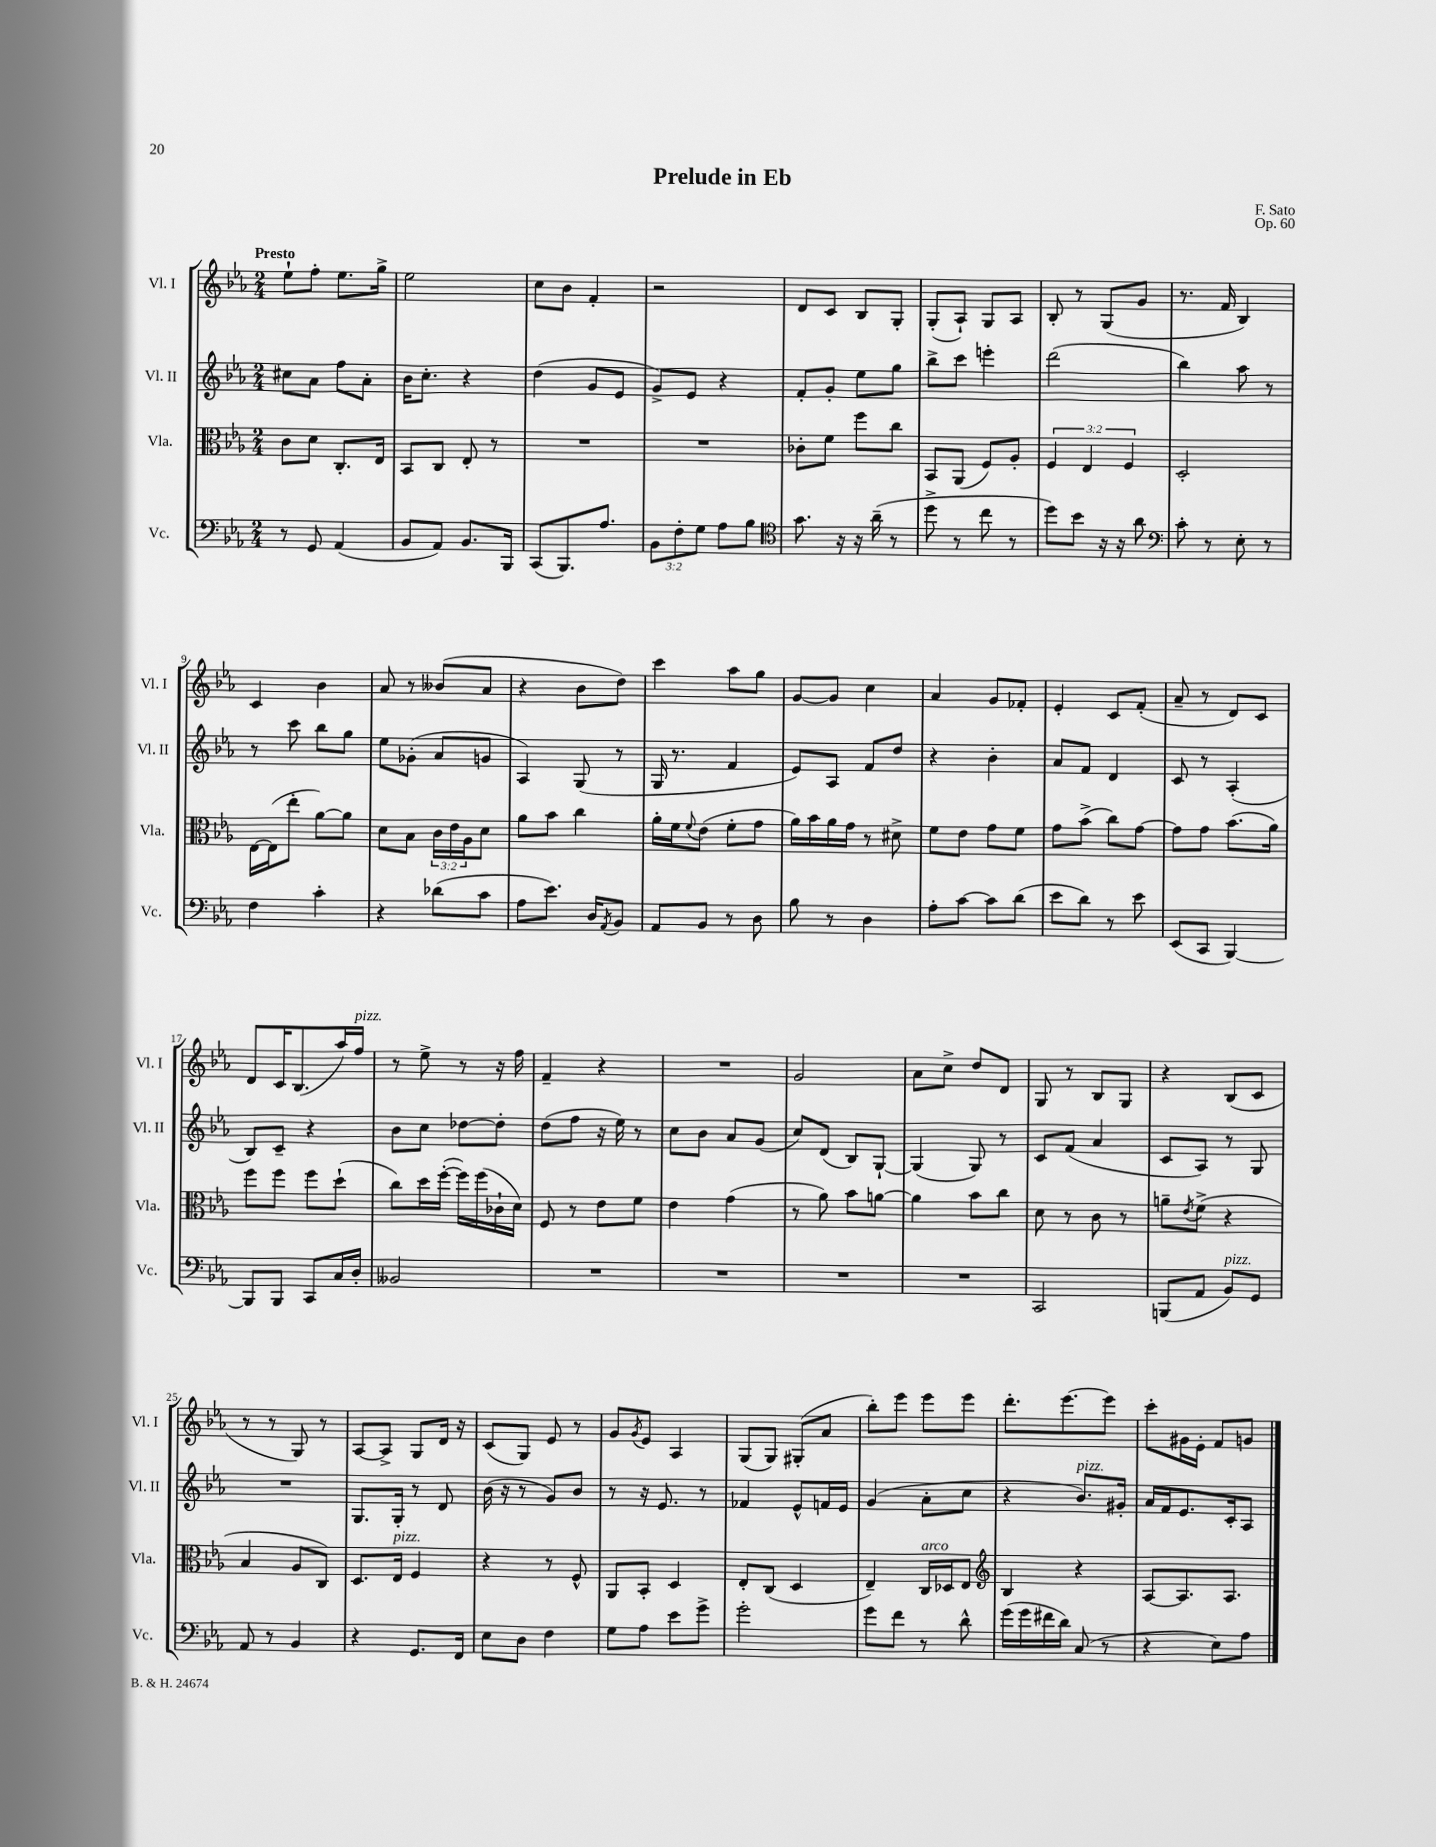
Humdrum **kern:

**kern	**kern	**kern	**kern
*part4	*part3	*part2	*part1
*staff4	*staff3	*staff2	*staff1
*I"Vc.	*I"Vla.	*I"Vl. II	*I"Vl. I
*I'Vc.	*I'Vla.	*I'Vl. II	*I'Vl. I
*clefF4	*clefC3	*clefG2	*clefG2
*k[b-e-a-]	*k[b-e-a-]	*k[b-e-a-]	*k[b-e-a-]
*M2/4	*M2/4	*M2/4	*M2/4
=1	=1	=1	=1
!	!	!	!LO:TX:a:B:t=Presto
8r	8c\L	8cc#X\L	8ee-`\L
8GG/	8d\J	8a-\J	8ff'\J
(4AA-/	8.C'/L	8ff\L	8.ee-\L
.	.	8a-'\J	.
.	16E-/Jk	.	16gg^\Jk
=2	=2	=2	=2
8BB-/L	8BB-/L	16b-\KL	2ee-\
.	.	8.cc'\J	.
8AA-/J)	8C/J	.	.
8.BB-/L	8E-'/	4r	.
.	8r	.	.
16BBB-/Jk	.	.	.
=3	=3	=3	=3
(8CC/L	2r	(4dd\	8cc\L
8.BBB-/)	.	.	8b-\J
.	.	8g/L	4f'/
8.A-/J	.	.	.
.	.	8e-/J	.
=4	=4	=4	=4
12BB-\L	2r	8g^/L)	2r
12F'\	.	.	.
.	.	8e-/J	.
12G\J	.	.	.
8A-\L	.	4r	.
8B-\J	.	.	.
=5	=5	=5	=5
*clefC4	*	*	*
8.g\	8c-X'\L	8f'/L	8d/L
.	8f\J	8g'/J	8c/J
16r	.	.	.
16r	8ff\L	8ee-\L	8B-/L
(16a-~\	.	.	.
8r	8cc\J	8gg\J	8G'/J
=6	=6	=6	=6
8dd^\	8BB-/L	8bb-^\L	(8G'/L
8r	(8AA-/J	8ccc\J	8A-`/J)
8cc\	8F/L)	4eeen'\	8G/L
8r	8A-'/J	.	8A-/J
=7	=7	=7	=7
8dd\L)	6F/	(2ddd\	8B-'/
8b-\J	.	.	8r
.	6E-/	.	.
16r	.	.	(8G/L
16r	.	.	.
.	6F/	.	.
8a-\	.	.	8g/J
=8	=8	=8	=8
*clefF4	*	*	*
8c'\	2D'/	4bb-\)	8.r
8r	.	.	.
.	.	.	16f/
8E-'\	.	8aa-\	4B-/)
8r	.	8r	.
!!LO:LB:g=z
=9	=9	=9	=9
4F\	[16E-\LL	8r	4c/
.	(16E-\J]	.	.
.	8ee-'\J	8ccc\	.
4c'\	[8a-\L)	8bb-\L	4b-\
.	8a-\J]	8gg\J	.
=10	=10	=10	=10
4r	8d\L	8ee-\L	8a-/
.	8B-\J	(8g-X'\J	8r
(8d-X\L	24c\LL	8a-/L	(8b--X/L
.	24e-\	.	.
.	24A-\J	.	.
8c\J	8d\J	8gn/J	8a-/J
=11	=11	=11	=11
8A-\L	8a-\L	4A-/)	4r
8.e-\J)	8b-\J	.	.
.	4cc\	(8G/	8b-\L
16D/KL	.	.	.
8qAA-/	.	.	.
8BB-/J	.	8r	8dd\J)
=12	=12	=12	=12
8AA-/L	16a-'\LL	16G/	4ccc\
.	16f\J	8.r	.
.	8qqf/	.	.
8BB-/J	(8e-\J	.	.
8r	8f'\L	4f/	8aa-\L
8D\	8g\J	.	8gg\J
=13	=13	=13	=13
8B-\	16a-\LL)	8e-/L)	[8g/L
.	16b-\	.	.
8r	16a-\	8A-/J	8g/J]
.	16g\JJ	.	.
4D\	8r	8f/L	4cc\
.	8d#X^\	8dd/J	.
=14	=14	=14	=14
8A-'\L	8f\L	4r	4a-/
[8c\J	8e-\J	.	.
8c\L]	8g\L	4b-'\	8g/L
(8d\J	8f\J	.	8f-X'/J
=15	=15	=15	=15
8e-\L	8g\L	8a-/L	4e-'/
8d\J)	(8b-^\J	8f/J	.
8r	8cc\L)	4d/	8c/L
8e-\	[8g\J	.	(8f'/J
=16	=16	=16	=16
(8EE-/L	8g\L]	8c/	8a-~/
8CC/J	8g\J	8r	8r
[4BBB-/)	(8.b-\L	(4A-'/	8d/L)
.	.	.	8c/J
.	16a-\Jk)	.	.
!!LO:LB:g=z
=17	=17	=17	=17
8BBB-/L]	8ff\L	8B-/L)	8d/L
8BBB-/J	8ff\J	8c~/J	16c/K
.	.	.	(8.B-/
8CC/L	8ff\L	4r	.
16C/L	(8dd`\J	.	16aa-/L)
!	!	!	!LO:TX:a:i:t=pizz.
16D'/JJ	.	.	16ff/JJ
=18	=18	=18	=18
2BB--X/	8cc\L)	8b-\L	8r
.	16dd\L	8cc\J	8ee-^\
.	([16ff'\JJ	.	.
.	16ff\LL])	[8dd-X\L	8r
.	(16ff\	.	.
.	16c-X`\	8dd-'\J]	16r
.	16d\JJ)	.	16ff\
=19	=19	=19	=19
2r	8F/	(8dd\L	4f~/
.	8r	8ff\J	.
.	8e-\L	16r	4r
.	.	16ee-\)	.
.	8f\J	8r	.
=20	=20	=20	=20
2r	4e-\	8cc\L	2r
.	.	8b-\J	.
.	(4g\	8a-/L	.
.	.	(8g/J	.
=21	=21	=21	=21
2r	8r	8cc/L)	2g/
.	8a-\)	(8d/J	.
.	8b-\L	8B-/L)	.
.	[8an\J	[8G`/J	.
=22	=22	=22	=22
2r	4a\]	(4G/]	8a-\L
.	.	.	8cc^\J
.	8b-\L	8G/)	8dd/L
.	8cc\J	8r	8d/J
=23	=23	=23	=23
2CC/	8d\	8c/L	8G/
.	8r	(8f/J	8r
.	8c\	4a-/	8B-/L
.	8r	.	8G/J
=24	=24	=24	=24
(8BBBn/L	8an~\L	8c/L	4r
.	8qe-/	.	.
8AA-/J	(8f^\J	8A-/J)	.
!LO:TX:a:i:t=pizz.	!	!	!
8BB-/L)	4r	8r	(8B-/L
8GG/J	.	8G/	8c/J
!!LO:LB:g=z
=25	=25	=25	=25
8AA-/	4B-/	2r	8r
8r	.	.	8r
4BB-/	8A-/L	.	8G/)
.	8C/J)	.	8r
=26	=26	=26	=26
4r	8.D/L	8.G/L	[8A-/L
.	.	.	8A-^/J]
!	!LO:TX:a:i:t=pizz.	!	!
.	16E-/Jk	16G'/Jk	.
8.GG/L	4F/	8r	8G/L
.	.	8d/	16d/Jk
16FF/Jk	.	.	16r
=27	=27	=27	=27
8E-\L	4r	(16b-\	(8c/L
.	.	16r	.
8D\J	.	8r	8G/J)
4F\	8r	8g/L)	8e-/
.	8F^^/	8b-/J	8r
=28	=28	=28	=28
8G\L	8AA-/L	8r	8g/L
.	.	.	8qg/
8A-\J	8BB-'/J	16r	8e-/J
.	.	8.e-/	.
8e-\L	4D/	.	4A-/
8g^\J	.	8r	.
=29	=29	=29	=29
2g'\	8E-'/L	4f-X/	(8G/L
.	(8C/J	.	8G/J)
.	4D/	8e-^^/L	(8G#X'/L
.	.	16fn/L	8a-/J
.	.	16e-/JJ	.
=30	=30	=30	=30
8g\L	4E-~/)	(4g/	8bb-'\L)
8f\J	.	.	8eee-\J
!	!LO:TX:a:i:t=arco	!	!
8r	16C/LL	8a-'\L	8eee-\L
.	16D-X/J	.	.
8d^^\	8E-/J	8cc\J	8eee-\J
=31	=31	=31	=31
*	*clefG2	*	*
(16g\LL	4B-/	4r	8.ddd'\L
16g\	.	.	.
16f#X\	.	.	.
16d\JJ)	.	.	[8.eee-\
!	!	!LO:TX:a:i:t=pizz.	!
(8C/	4r	8.b-/L)	.
8r	.	.	8eee-\J]
.	.	16g#X'/Jk	.
=32	=32	=32	=32
4r	[8A-/L	16a-/LL	8ccc'\L
.	.	16f/J	.
.	8.A-/]	8.e-/	16g#X\L
.	.	.	16e-'\JJ
8E-\L)	.	.	8f/L
.	8.A-/J	16c'/k	.
8A-\J	.	8A-/J	8gn/J
==	==	==	==
*-	*-	*-	*-
